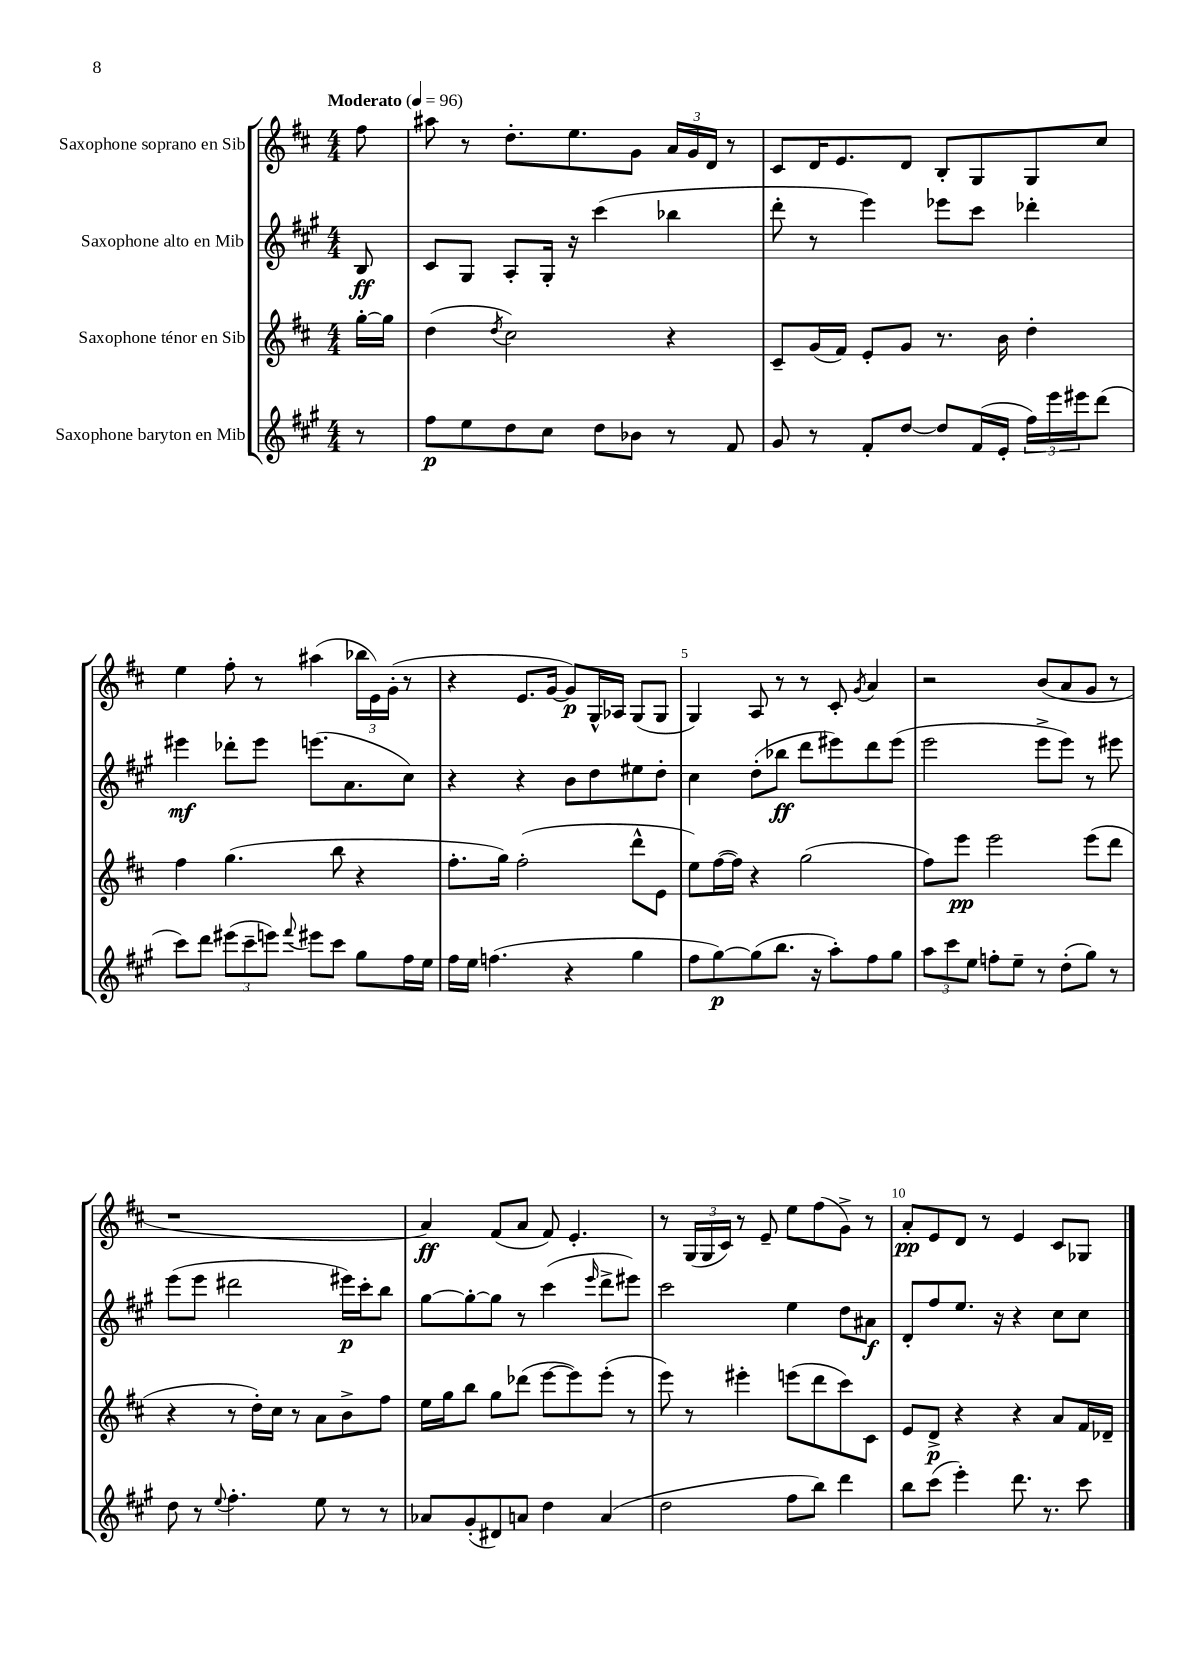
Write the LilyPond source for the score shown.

<<
\new StaffGroup <<
\new Staff = "s0" \with { instrumentName = "Saxophone soprano en Sib" } {
    \clef treble \key d \major \numericTimeSignature \time 4/4 \partial 8 \tempo "Moderato" 4 = 96
    fis''8 |
    ais''8 r8 d''8.-. e''8. g'8 \tuplet 3/2 { a'16 g'16 d'16 } r8 |
    cis'8 d'16 e'8. d'8 b8-. g8 g8 cis''8 |
    e''4 fis''8-. r8 ais''4( \tuplet 3/2 { bes''16 e'16) g'16-.( } r8 |
    r4 e'8. g'16~ g'8\p) g16-^ aes16 g8( g8 |
    g4) a8 r8 r8 cis'8-. \acciaccatura { g'8 } a'4 |
    r2 b'8( a'8 g'8 r8 |
    r1 |
    a'4\ff) fis'8( a'8 fis'8) e'4.-. |
    r8 \tuplet 3/2 { g16( g16 cis'16) } r8 e'8-- e''8 fis''8( g'8->) r8 |
    a'8-.\pp e'8 d'8 r8 e'4 cis'8 ges8 \bar "|." |
}
\new Staff = "s1" \with { instrumentName = "Saxophone alto en Mib" } {
    \clef treble \key a \major \numericTimeSignature \time 4/4 \partial 8
    b8\ff |
    cis'8 gis8 a8-. gis16-. r16 cis'''4( bes''4 |
    d'''8-. r8 e'''4) ees'''8 cis'''8 des'''4-. |
    eis'''4\mf des'''8-. eis'''8 e'''8.( a'8. cis''8) |
    r4 r4 b'8 d''8 eis''8 d''8-. |
    cis''4 d''8-.( bes''8\ff d'''8 eis'''8) d'''8 eis'''8( |
    e'''2 e'''8-> e'''8) r8 eis'''8 |
    e'''8( e'''8 dis'''2 eis'''16\p) cis'''16-. b''8 |
    gis''8~ gis''8~-. gis''8 r8 cis'''4( \grace { e'''16 } d'''8-> eis'''8) |
    cis'''2 e''4 d''8 ais'8\f |
    d'8-. fis''8 e''8. r16 r4 cis''8 cis''8 \bar "|." |
}
\new Staff = "s2" \with { instrumentName = "Saxophone ténor en Sib" } {
    \clef treble \key d \major \numericTimeSignature \time 4/4 \partial 8
    g''16~-. g''16 |
    d''4( \acciaccatura { d''8 } cis''2) r4 |
    cis'8-- g'16( fis'16) e'8-. g'8 r8. b'16 d''4-. |
    fis''4 g''4.( b''8 r4 |
    fis''8.-. g''16) fis''2-.( d'''8-^ e'8 |
    e''8) fis''16~( fis''16) r4 g''2( |
    fis''8) e'''8\pp e'''2 e'''8( d'''8 |
    r4 r8 d''16-.) cis''16 r8 a'8 b'8-> fis''8 |
    e''16 g''16 b''8 g''8 des'''8( e'''8~ e'''8) e'''8-.( r8 |
    e'''8) r8 eis'''4-. e'''8( d'''8 cis'''8) cis'8 |
    e'8 d'8->\p r4 r4 a'8 fis'16 des'16-- \bar "|." |
}
\new Staff = "s3" \with { instrumentName = "Saxophone baryton en Mib" } {
    \clef treble \key a \major \numericTimeSignature \time 4/4 \partial 8
    r8 |
    fis''8\p e''8 d''8 cis''8 d''8 bes'8 r8 fis'8 |
    gis'8 r8 fis'8-. d''8~ d''8 fis'16( e'16-. \tuplet 3/2 { fis''16) e'''16 eis'''16 } d'''8( |
    cis'''8) d'''8 \tuplet 3/2 { eis'''8( cis'''8-- e'''8) } \appoggiatura { fis'''8 } eis'''8 cis'''8 gis''8 fis''16 e''16 |
    fis''16 e''16 f''4.( r4 gis''4 |
    fis''8 gis''8~\p) gis''8( b''8. r16 a''8-.) fis''8 gis''8 |
    \tuplet 3/2 { a''8 cis'''8 e''8 } f''8-. e''8-- r8 d''8-.( gis''8) r8 |
    d''8 r8 \appoggiatura { e''8 } fis''4.-. e''8 r8 r8 |
    aes'8 gis'8-.( dis'8) a'8 d''4 a'4( |
    d''2 fis''8 b''8) d'''4 |
    b''8 cis'''8( e'''4-.) d'''8. r8. cis'''8 \bar "|." |
}
>>
>>
\layout { \context { \Score \override BarNumber.break-visibility = ##(#f #t #t) barNumberVisibility = #(every-nth-bar-number-visible 5) } }
